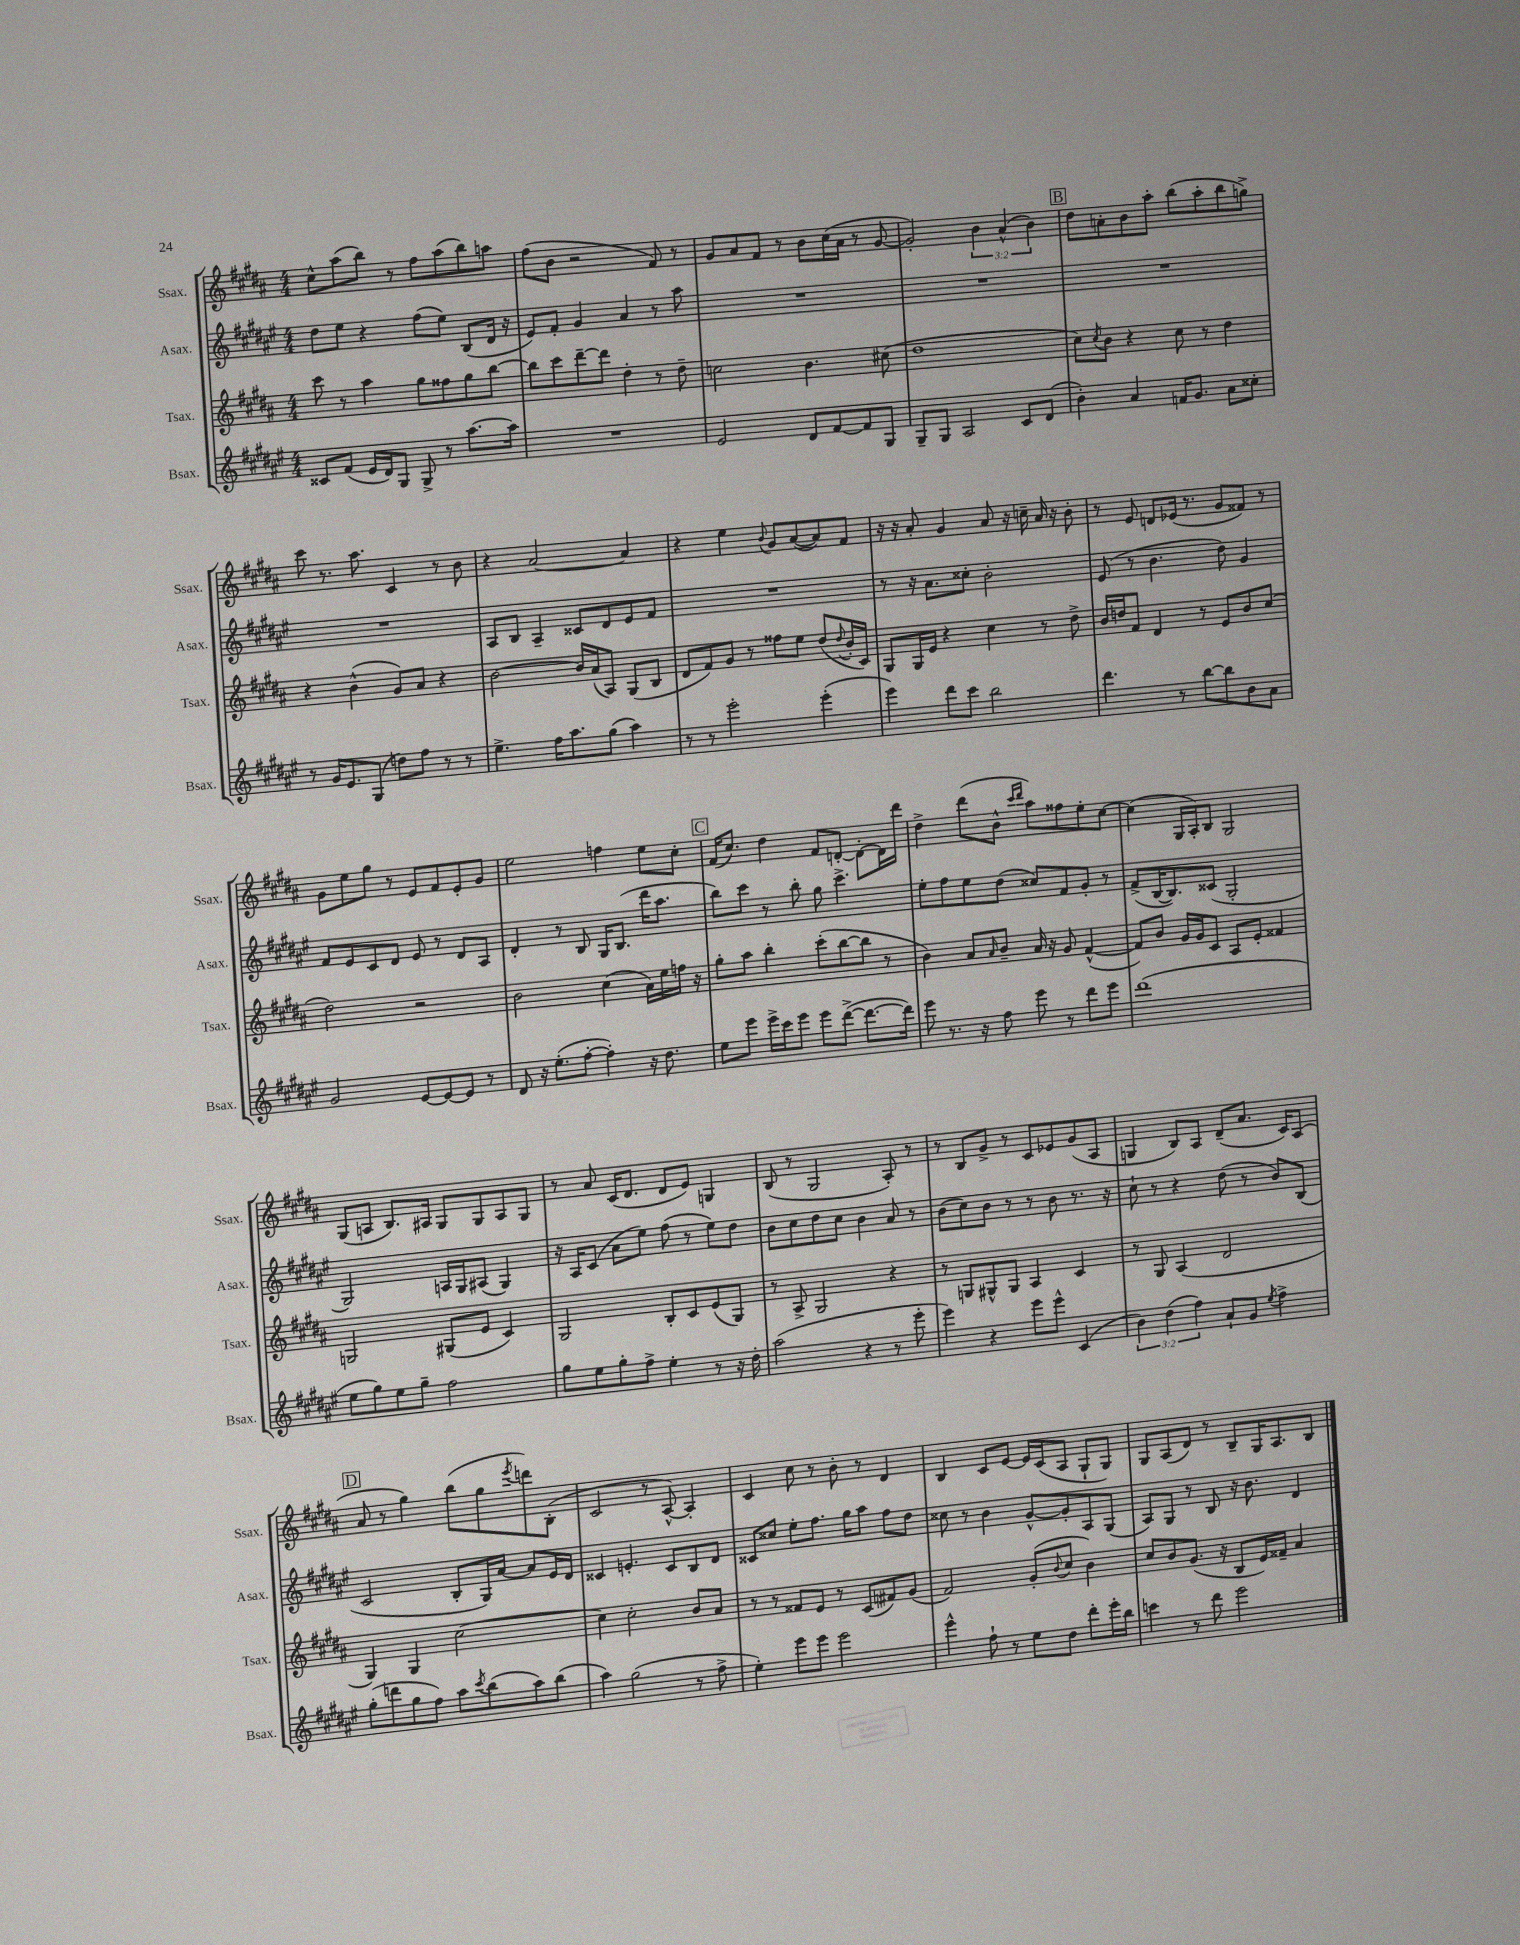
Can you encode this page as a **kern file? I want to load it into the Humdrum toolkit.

**kern	**kern	**kern	**kern
*staff4	*staff3	*staff2	*staff1
*clefG2	*clefG2	*clefG2	*clefG2
*k[f#c#g#d#a#e#]	*k[f#c#g#d#a#]	*k[f#c#g#d#a#e#]	*k[f#c#g#d#a#]
*M4/4	*M4/4	*M4/4	*M4/4
8c##/L	8ccc#\	8dd#\L	8cc#^^\L
(8f#/J	8r	8ee#\J	(8aa#\
16e#/LL	4aa#\	4r	8bb\J)
16d#/J)	.	.	.
8G#/J	.	.	8r
8G#^/	8gg#\L	(8ff#\L	8ff#\L
8r	8ff##\	8ee#\J)	(8aa#\
[8.aa#\L	8gg#\	(8B/L	8bb\)
.	[8bb\J	16d#/Jk	8aa\J
16aa#\]Jk	.	16r	.
=	=	=	=
1r	8bb\]L	8e#/L)	(8ff#\L
.	8ccc#\	8f#'/J	8b\J
.	[8ddd#~\	4g#/	2r
.	8ddd#\]J	.	.
.	4dd#'\	4a#/	.
.	8r	8r	8f#/)
.	8dd#~\	8aa#\	8r
=	=	=	=
2e#/	2cc\	1r	8g#/L
.	.	.	8a#/
.	.	.	8f#/J
.	.	.	8r
8d#/L	4.b\	.	8b\L
[8f#/	.	.	(16cc#\L
.	.	.	16a#\JJ
8f#/]	.	.	8r
8G#/J	(8cc#\	.	[8g#/
=	=	=	=
8G#~/L	1dd#	1r	2g#'/])
8G#/J	.	.	.
2A#/	.	.	.
.	.	.	6b\
.	.	.	(6a#^^/
8c#/L	.	.	.
.	.	.	6b\)
(8d#/J	.	.	.
=	=	=	=
4b'\)	8cc#\L)	1r	8dd#\L
.	8qcc#/	.	.
.	8b\J	.	8a'\
4a#/	4r	.	8b\
.	.	.	8aa#'\J
16f/LK	8cc#\	.	(8bb\L
8.g#/J	.	.	.
.	8r	.	8aa#'\
8a#\L	4dd#\	.	8bb\
8cc##'\J	.	.	8gg^\J)
=	=	=	=
8r	4r	1r	8ccc#\
16g#/LK	.	.	8.r
8.e#/	.	.	.
.	(4b^^\	.	.
.	.	.	8.aa#\
(8G#/J	.	.	.
8dd\L)	8g#/L)	.	4c#/
8ff#\J	8a#/J	.	.
8r	4r	.	8r
8r	.	.	8b\
=	=	=	=
4.ee#^\	[2b\	8A#/L	4r
.	.	8B/J	.
.	.	4A#~/	[2a#/
16ff#\LK	.	.	.
8.aa#\	.	.	.
.	16b/]LL	8c##/L	.
.	(16a#/J	.	.
(8gg#\J	8A#/J)	8d#/	.
4aa#\)	(8G#/L	8e#/	4a#/]
.	8B/J	8f#/J	.
=	=	=	=
8r	8d#/L	1r	4r
8r	8f#/)	.	.
2eee#'\	8g#/J	.	4ee\
.	8r	.	.
.	.	.	8qqb/
.	8ff##\L	.	8g#/L
.	8ee\J	.	([8a#/
(4eee#'\	(8dd#/L	.	8a#/])
.	8qqdd#/	.	.
.	16b'/L	.	8f#/J
.	16c#/JJ)	.	.
=	=	=	=
4eee#\)	8G#/L	8r	16r
.	.	.	16r
.	16G#/L	16r	8a#'/
.	16e/JJ	8.a#\L	.
8ddd#\L	4r	.	4g#/
8ccc#\J	.	8cc##'\J	.
2bb\	4cc#\	2b'\	8a#/
.	.	.	16r
.	.	.	16cc~\
.	8r	.	16a#/
.	.	.	16r
.	8dd#^\	.	8b'\
=	=	=	=
4.ddd#\	16b/LL	(8e#/	8r
.	16dd/J	.	.
.	8f#/J	8r	8e/
.	4d#/	4.b\	8d/L
8r	.	.	(16e-/Jk
.	.	.	8.r
[8bb\L	8r	.	.
8bb\]	8e/L	8dd#\)	8g#/L
8b\	8b/	4g#/	8f##/J)
8a#\J	(8cc#/J	.	8r
=	=	=	=
2g#/	2dd#\)	8f#/L	8g#\L
.	.	8e#/	8ee\
.	.	8c#/	8gg#\J
.	.	8d#/J	8r
[8e#/L	2r	8e#/	8e/L
8e#/_	.	8r	8f#/
8e#/]J	.	8d#/L	8e'/
8r	.	8A#/J	8g#/J
=	=	=	=
8d#/	2b\	4d#'/	2ee\
16r	.	.	.
(8.ee#'\L	.	.	.
.	.	8r	.
[8ff#'\J	.	8B/	.
4ff#'\])	(4cc#\	16G#/LK	4ff\
.	.	(8.B/J	.
16r	16a#\LL)	16ddd#\LK	8ee\L
8.dd#\	16ee\	8.aa#\J	.
.	16ff\JJ	.	8cc#'\J
.	16r	.	.
=	=	=	=
8ee#\L	8gg#'\L	8bb\L)	(16f#/LK
.	.	.	8.cc#/J)
8eee#\J	8aa#\J	8ccc#\J	.
16eee#^\LL	4bb'\	8r	4dd#\
16ccc#\J	.	.	.
8eee#\J	.	8bb'\	.
8eee#\L	(8ccc#'\L	8gg#\	8f#/L
([8ddd#^\J	[8bb\	4.ccc#^\	[8d'/J
8.ddd#\_L	8bb\]J	.	8d'\_L
.	8r	.	16d\]L
16ddd#\]Jk)	.	.	16ddd#\JJ
=	=	=	=
8eee#\	4b\)	8ee#'\L	4dd#^\
8.r	.	8ff#\	.
.	8a#/L	8ee#\	(8ddd#\L
16r	.	.	.
.	16qqa#/	.	.
8ff#\	8b~/J	(8dd#\J	8b^^\J
.	.	.	16qqccc#/LL
.	.	.	16qqddd#/JJ
8eee#\	16a#/	8cc##/L)	8aa#\L)
.	16r	.	.
8r	8g#/	8f#/	8ff##\
8ddd#\L	([4f#^^/	8g#'/J	8ee'\
8eee#\J	.	8r	[8cc#\J
=	=	=	=
(1ddd#	8f#/]L)	(8f#^/L	(4cc#\]
.	8b/J	[16B/K	.
.	.	8.B/])	.
.	16g#/LL	.	16G#/LL
.	16g#/J	.	16A#'/J)
.	8c#/J	(8c##/J	8B/J
.	8A#/L	2G#'/	2G#/
.	8e'/J	.	.
.	4f##/	.	.
=	=	=	=
8ee#\L	2G/	2G#/)	(8G#/L
8gg#\)	.	.	8A/J
8ee#\	.	.	8.B/L)
8gg#~\J	.	.	.
.	.	.	16A#/Jk
2ff#\	(8G#/L	16A/LL	8G#/L
.	.	16G#/J	.
.	8e/J	(8A#/J	8G#/
.	4c#/)	4G#/)	8A#/
.	.	.	8G#/J
=	=	=	=
8gg#\L	2G#/	16r	8r
.	.	16A#/LK	.
8ee#\	.	(8c#/J	8a#/
8gg#'\	.	8a#\L	(16c#/LK
.	.	.	8.d#/J
8ff#^\J	.	8ee#\J)	.
4ee#'\	8B'/L	(8ff#\	8d#/L
.	8c#/	8r	8e/J)
8r	(8e/	8ee#\L)	4G/
16r	8G#/J)	8dd#\J	.
16dd#'\	.	.	.
=	=	=	=
(2aa#\	8r	8b\L	(8B/
.	8A#^/	8cc#\	8r
.	2G#/	8dd#\	2G#/
.	.	8cc#\J	.
4r	.	4b\	.
8r	4r	8a#/	8A#'/)
8eee#'\	.	8r	8r
=	=	=	=
4eee#\)	8r	(8b\L	8r
.	8G/L	8cc#\)	8B/L
4r	8G#^^/	8b\J	8g#^/J
.	8G#/J	8r	8r
8eee#\L	4A#/	8r	8c#/L
8eee#^^\J	.	8b\	8e-/
(4c#/	4c#/	8.r	(8g#/
.	.	.	8A#/J
.	.	16r	.
=	=	=	=
6b\)	8r	8cc#`\	4G/
.	8G#/	8r	.
(6dd#\	.	.	.
.	(4A#/	4r	8B/L)
6ff#\)	.	.	.
.	.	.	8A#/J
8a#`/L	2d#/	(8dd#\	(8d#~/L
8g#/J	.	8r	8.a#/J
8qee#/	.	.	.
4ff#^\	.	8b/L)	.
.	.	.	16c#/LK)
.	.	(8B/J	(8A#/J
=	=	=	=
(8gg#'\L	4G#/)	2c#/	8a#/
8ddd\	.	.	8r
8gg#\	4G#/	.	4gg#\)
8ff#\J)	.	.	.
8aa#\L	[2cc#\	8B'/L	(8bb\L
8qccc#/	.	.	.
(8bb\	.	16G#/L)	8gg#\
.	.	[16a#/JJ	.
.	.	.	8qeee/
8aa#\)	.	8a#/]L	8ddd\)
(8bb\J	.	16e#/L	(8B'\J
.	.	16d#/JJ	.
=	=	=	=
4aa#\)	4cc#\]	4c##/	2c#/
(2gg#\	2cc#'\	4.e'/	.
.	.	.	8r
.	.	8c##/L	[8A#^^/)
8r	8b/L	8B/	4A#'/]
8ff#^\	8a#/J	8d#/J	.
=	=	=	=
4ee#'\)	8r	8c##/L	4c#/
.	8r	8cc##/J	.
8eee#\L	8f##/L	8ee#'\L	8cc#\
8eee#\J	8e/J	8.ff#\J	8r
2eee#\	8r	.	8b'\
.	.	16gg#\LK	.
.	(8c#/L	8aa#\J	8r
.	8f#/)	8ff#\L	4d#/
.	(8g#/J	8dd#\J	.
=	=	=	=
4eee#^^\	2f#/)	8cc##\	4B/
.	.	8r	.
8ff#`\	.	4b\	8c#/L
8r	.	.	[8e/J
8ee#\L	(8g#'/L	[8g#^^/L	16e/]LL
.	.	.	(16c#/J
.	8qqb/	.	.
8dd#\J	8cc#/J	8g#'/]	8A#/J
8ddd#'\L	4b\)	8A#/	8G#`/L
16eee#'\L	.	(8G#/J	8G#/J)
16bb\JJ	.	.	.
=	=	=	=
4ccc\	8cc#/L	8A#/L)	8G#/L
.	8b/	8G#/J	(8A#/
8r	(8.g#/J	8r	8d#/J)
8ddd#\	.	8B/	8r
.	16r	.	.
2eee#\	8B/L	16r	8B~/L
.	.	8.b\	.
.	16e/L)	.	16G#/K
.	16f##~/JJ	.	8.A#/
.	4a#/	4d#/	.
.	.	.	8B/J
==	==	==	==
*-	*-	*-	*-
